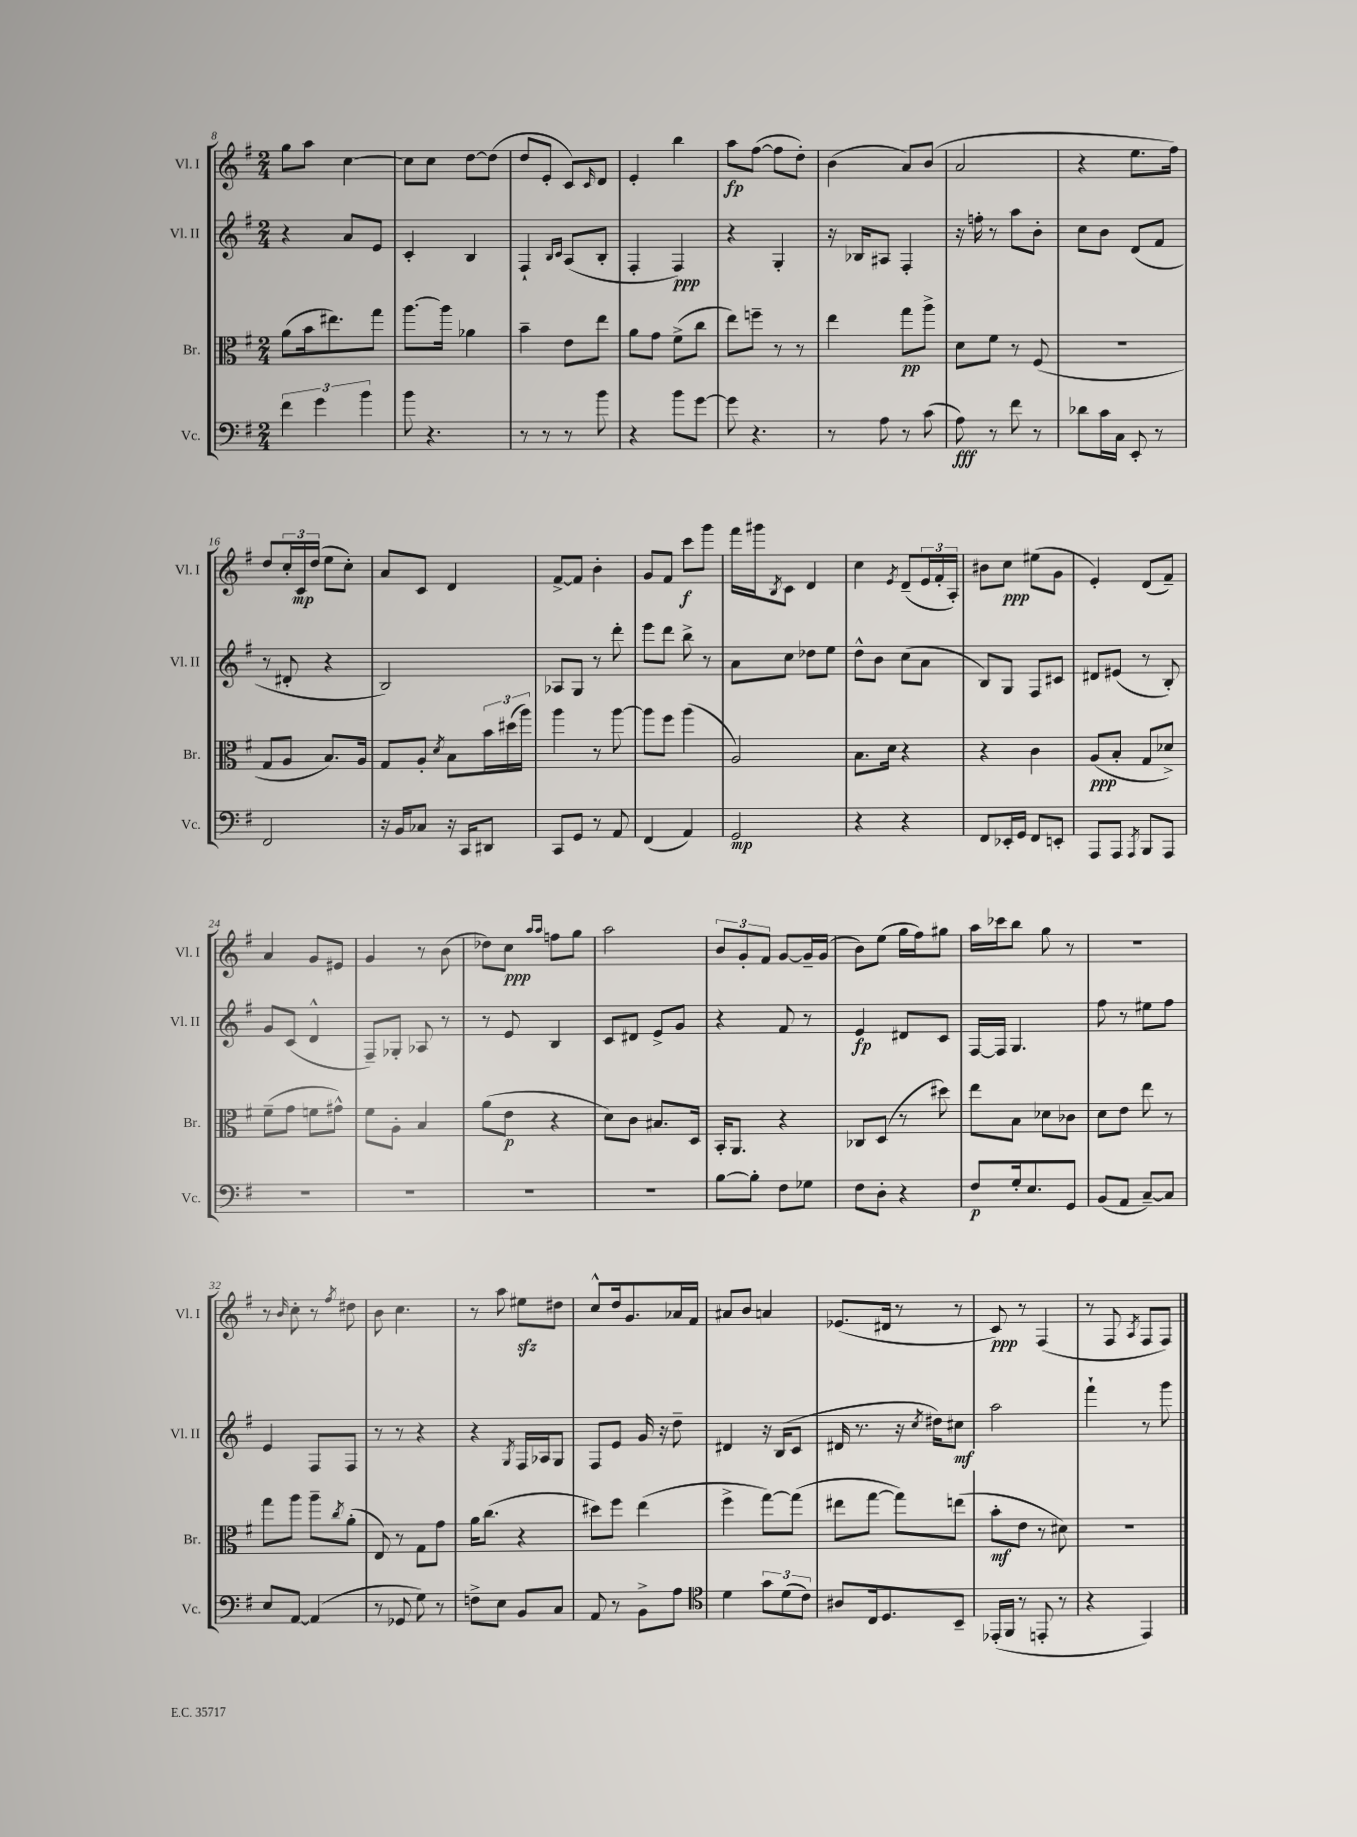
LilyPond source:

<<
\new StaffGroup <<
\new Staff = "s0" \with { instrumentName = "Vl. I" shortInstrumentName = "Vl. I" } {
    \clef treble \key g \major \numericTimeSignature \time 2/4
    g''8 a''8 c''4~ |
    c''8 c''8 d''8~ d''8( |
    d''8 e'8-. c'8) \grace { c'16 } d'8 |
    e'4-. b''4 |
    a''8\fp fis''8~( fis''8 d''8-.) |
    b'4( a'8) b'8( |
    a'2 |
    r4 e''8. fis''16) |
    d''8 \tuplet 3/2 { c''16-. c'16\mp d''16( } e''8 c''8-.) |
    a'8 c'8 d'4 |
    fis'8~-> fis'8 b'4-. |
    g'8 fis'8 c'''8\f g'''8 |
    fis'''16 gis'''16 \acciaccatura { b8 } c'8 d'4 |
    c''4 \acciaccatura { e'8 } d'8--( \tuplet 3/2 { e'16 fis'16-. a16-.) } |
    bis'8 c''8\ppp eis''8( g'8 |
    e'4-.) d'8( fis'8--) |
    a'4 g'8 eis'8 |
    g'4 r8 b'8( |
    des''8) c''8\ppp \grace { a''16 a''16 } f''8 g''8 |
    a''2 |
    \tuplet 3/2 { b'8 g'8-. fis'8 } g'8~ g'16-- g'16( |
    b'8) e''8( g''16 fis''16) gis''8 |
    a''16 ces'''16 b''8 g''8 r8 |
    r2 |
    r8 \grace { b'16 } c''8-. r8 \acciaccatura { fis''8 } dis''8 |
    b'8 c''4. |
    r8 a''8 eis''8\sfz dis''8 |
    c''8-^ d''16 g'8. aes'16 fis'16 |
    ais'8 b'8 a'4 |
    ees'8.( dis'16 r8 r8 |
    c'8\ppp) r8 fis4( |
    r8 fis8 \acciaccatura { a8 } fis8 fis8) \bar "|." |
}
\new Staff = "s1" \with { instrumentName = "Vl. II" shortInstrumentName = "Vl. II" } {
    \clef treble \key g \major \numericTimeSignature \time 2/4
    r4 a'8 e'8 |
    c'4-. b4 |
    fis4-! \grace { b16 c'16 } a8( b8-. |
    fis4-. fis4\ppp) |
    r4 g4-. |
    r16 bes16 ais8 fis4-. |
    r16 f''16-. r8 a''8 b'8-. |
    c''8 b'8 d'8( fis'8 |
    r8 dis'8-. r4 |
    b2) |
    aes8 g8 r8 d'''8-. |
    e'''8 d'''8 b''8-> r8 |
    a'8 c''8 des''8 e''8 |
    d''8-^ b'8 c''8( a'8 |
    b8) g8 fis8 cis'8 |
    dis'8 eis'8( r8 b8-.) |
    g'8 c'8( d'4-^ |
    fis8--) ges8-. aes8 r8 |
    r8 e'8 b4 |
    c'8 dis'8 e'8-> g'8 |
    r4 fis'8 r8 |
    e'4\fp dis'8 c'8 |
    fis16~ fis16 g4. |
    fis''8 r8 eis''8 fis''8 |
    e'4 fis8 fis8 |
    r8 r8 r4 |
    r4 \acciaccatura { g8 } fis16 aes16 g8 |
    fis8 e'8 g'16 r16 d''8-- |
    dis'4 r16 b16( c'8 |
    dis'16 r8. r16 \acciaccatura { c''8 } dis''16) cis''8\mf |
    a''2 |
    fis'''4-! r8 g'''8 \bar "|." |
}
\new Staff = "s2" \with { instrumentName = "Br." shortInstrumentName = "Br." } {
    \clef alto \key g \major \numericTimeSignature \time 2/4
    a'8( b'16 eis''8.) g''8 |
    a''8.~ a''16 aes'4 |
    b'4-- e'8 e''8 |
    a'8 g'8 fis'8->( c''8 |
    e''8) f''8-- r8 r8 |
    e''4 g''8\pp a''8-> |
    d'8 fis'8 r8 fis8( |
    R2 |
    g8 a8 b8.) a16 |
    g8 a8-. \acciaccatura { d'8 } b8 \tuplet 3/2 { b'16 dis''16( a''16) } |
    a''4 r8 a''8~ |
    a''8 fis''8 a''4( |
    a2) |
    b8. d'16 r4 |
    r4 c'4 |
    a8\ppp( b8-. g8 des'8->) |
    fis'8--( g'8 f'8 gis'8-^) |
    fis'8 a8-. b4 |
    a'8( e'8\p r4 |
    d'8) c'8 bis8. d16 |
    b,16-. a,8. r4 |
    ces8 d8( r8 dis''8) |
    e''8 b8 des'8 ces'8 |
    d'8 e'8 e''8 r8 |
    g''8 a''8 a''8-- \acciaccatura { c''8 } a'8-.( |
    e8) r8 g8 g'8 |
    a'16 c''8.( r4 |
    dis''8) fis''8 e''4( |
    fis''4-> g''8~) g''8( |
    eis''8 g''8~ g''8) e''8( |
    b'8-.\mf e'8 r8 dis'8) |
    r2 \bar "|." |
}
\new Staff = "s3" \with { instrumentName = "Vc." shortInstrumentName = "Vc." } {
    \clef bass \key g \major \numericTimeSignature \time 2/4
    \tuplet 3/2 { fis'4 g'4 b'4 } |
    b'8 r4. |
    r8 r8 r8 b'8 |
    r4 b'8 g'8~ |
    g'8 r4. |
    r8 a8 r8 c'8( |
    a8\fff) r8 fis'8 r8 |
    des'8 c'16 c16 e,8-. r8 |
    fis,2 |
    r16 b,16 ces8 r16 c,16 dis,8 |
    c,8 g,8 r8 a,8 |
    fis,4( a,4) |
    g,2\mp |
    r4 r4 |
    fis,8 ees,16-. g,16 fis,8 e,8-. |
    a,,8 a,,8 \acciaccatura { a,,8 } b,,8 a,,8 |
    R2 |
    R2 |
    R2 |
    R2 |
    b8~ b8-. fis8 ges8 |
    fis8 d8-. r4 |
    fis8\p g16-. e8. g,8 |
    b,8( a,8 c8~--) c8 |
    e8 a,8~ a,4( |
    r8 ges,8 g8) r8 |
    f8-> e8 b,8 c8 |
    a,8 r8 b,8-> a8 |
    \clef tenor d'4 \tuplet 3/2 { g'8 d'8( c'8) } |
    ais8 c16 d8. b,8-- |
    ees,16-.( fis,16 r8 e,8-. r8 |
    r4 e,4) \bar "|." |
}
>>
>>
\layout { \context { \Score currentBarNumber = #8 } }
